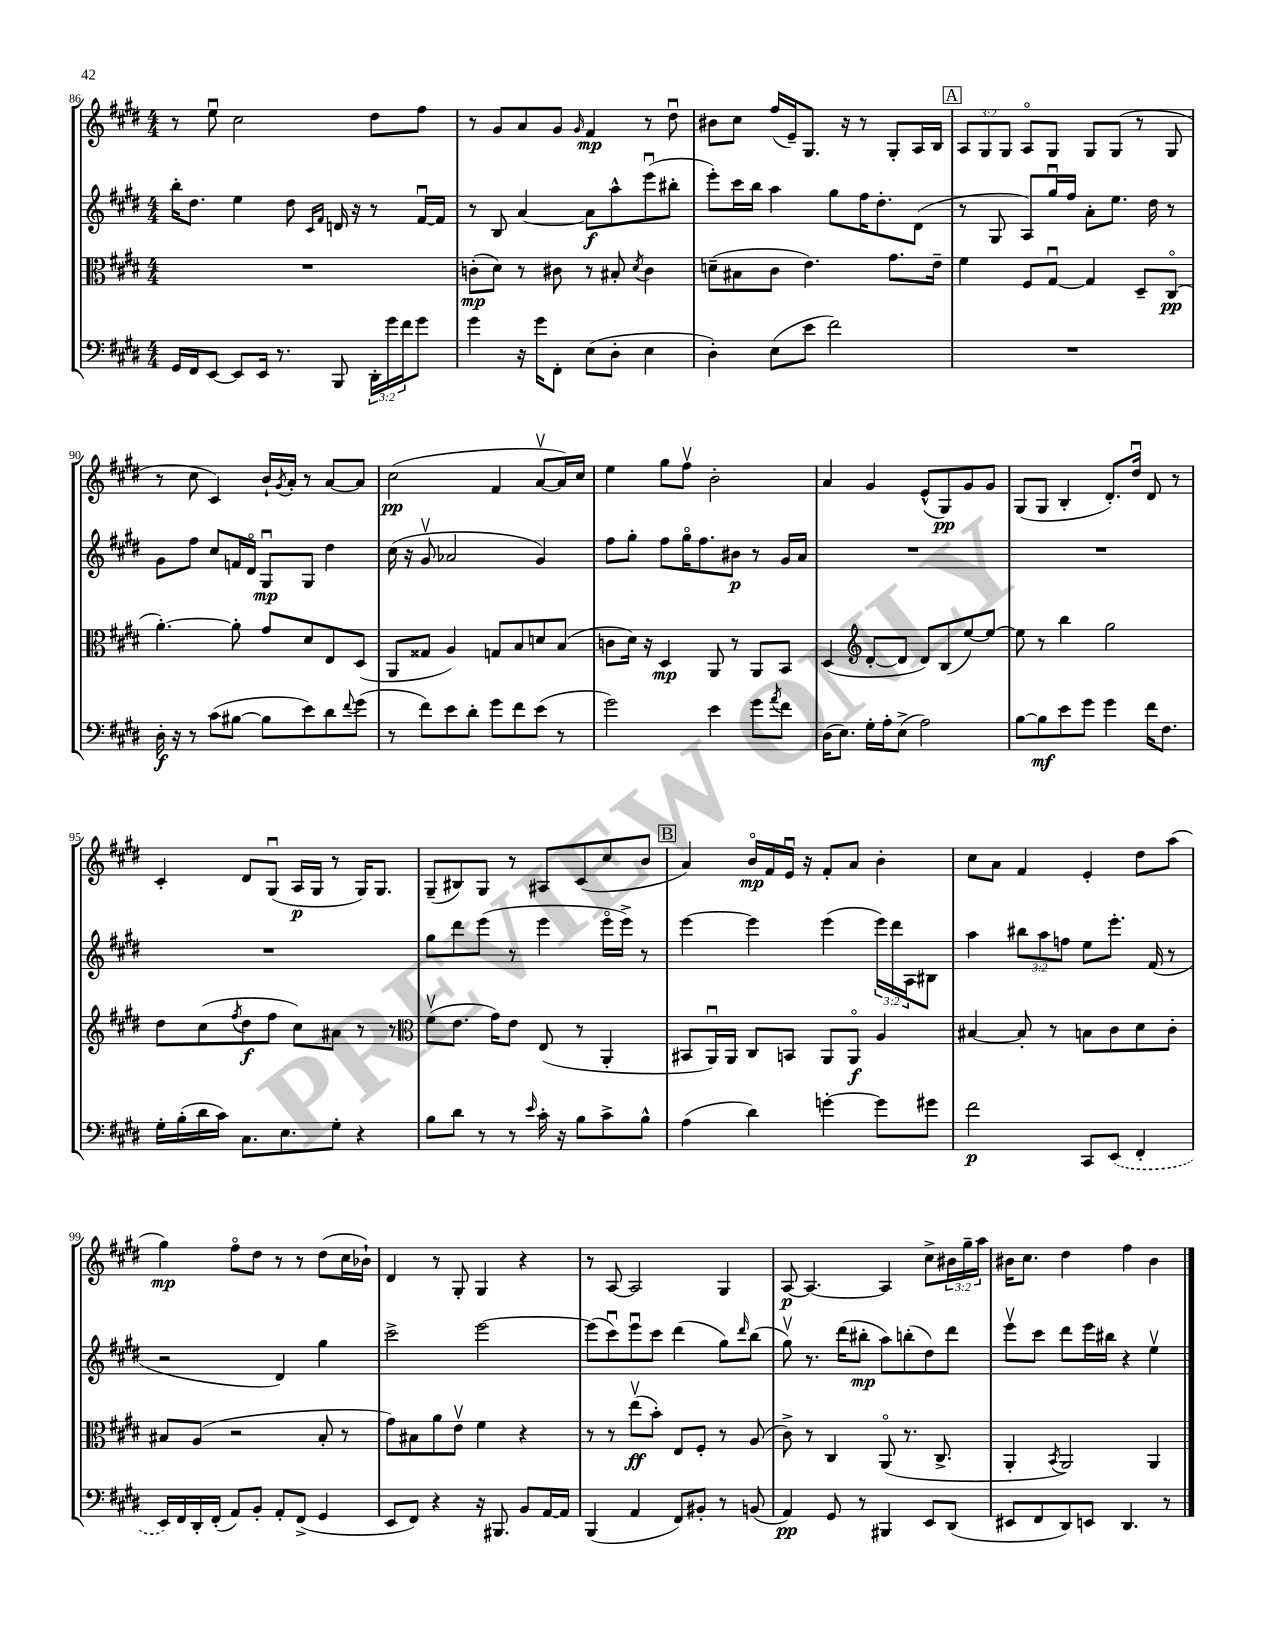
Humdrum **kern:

**kern	**kern	**kern	**kern
*staff4	*staff3	*staff2	*staff1
*clefF4	*clefC3	*clefG2	*clefG2
*k[f#c#g#d#]	*k[f#c#g#d#]	*k[f#c#g#d#]	*k[f#c#g#d#]
*M4/4	*M4/4	*M4/4	*M4/4
16GG#/LL	1r	16bb'\LK	8r
16FF#/J	.	8.dd#\J	.
[8EE/J	.	.	8eeu\
8EE/]L	.	4ee\	2cc#\
16EE/Jk	.	.	.
8.r	.	.	.
.	.	8dd#\	.
.	.	16qqc#/LL	.
.	.	16qqf#/JJ	.
8BBB/	.	16d/	.
.	.	16r	.
24DD#'\LL	.	8r	8dd#\L
24g#\	.	.	.
24f#\J	.	.	.
8g#\J	.	[16f#u/LL	8ff#\J
.	.	16f#/]JJ	.
=	=	=	=
4g#\	(8c'\L	8r	8r
.	8d#\J)	8B/	8g#/L
16r	8r	[4a/	8a/
16g#\LK	.	.	.
8FF#'\J	8c#\	.	8g#/J
.	.	.	16qqg#/
(8E\L	8r	8a\]L	4f#/
8D#'\J	8B#'/	8aa^^\	.
.	8qd#/	.	.
4E\	4c#\	(8eeeu\	8r
.	.	8bb#'\J	8dd#u\
=	=	=	=
4D#'\)	(8d~\L	8eee'\L)	8b#\L
.	8B#\	16ccc#\L	8cc#\J
.	.	16bb\JJ	.
(8E\L	8c#\J	4aa\	(16ff#/LL
.	.	.	16e~/J)
8e\J	4.e\)	.	8.G#/J
2f#\)	.	8gg#\L	.
.	.	.	16r
.	.	16ff#\K	8r
.	.	8.dd#'\	.
.	8.g#\L	.	8G#'/L
.	.	(8d#\J	16A/L
.	16e~\Jk	.	16B/JJ
=	=	=	=
1r	4f#\	8r	12A/L
.	.	.	12G#/
.	.	8G#/	.
.	.	.	12G#/J
.	8F#/L	8A/L)	8Ao/L
.	[8G#u/J	16gg#u/L	8G#/J
.	.	16ff#/JJ	.
.	4G#/]	8a'\L	8G#/L
.	.	8.ee\J	(8G#/J
.	8D#~/L	.	8r
.	.	16dd#\	.
.	(8C#o/J	8r	8G#/
=	=	=	=
16D#'\	[4.a'\)	8g#\L	8r
16r	.	.	.
8r	.	8ff#\J	8cc#\
(8c#\L	.	8cc#/L	4c#/)
[8B#\J	8a'\]	16f/L	.
.	.	16d#o/JJ	.
8B#\]L	8g#/L	8G#u/L	16b`/LL
.	.	.	8qg#/
.	.	.	16a'/JJ
8e\)	8d#/	8G#/J	8r
8d#\	8E/	4dd#\	[8a/L
8qqf#/	.	.	.
(8g#\J	(8D#/J	.	8a/]J
=	=	=	=
8r	8AA/L	(16cc#\	(2cc#\
.	.	16r	.
8f#\L)	8G##/J	8g#v/	.
8e\	4A/)	2a-/	.
8d#'\J	.	.	.
8g#\L	8G/L	.	4f#/
8f#\	8B/	.	.
(8e\J	8d/	4g#/)	[8av/L
8r	(8B/J	.	16a/]L)
.	.	.	16cc#/JJ
=	=	=	=
2g#\)	8c\L	8ff#\L	4ee\
.	16d#\Jk)	8gg#'\J	.
.	16r	.	.
.	4D#/	8ff#\L	8gg#\L
.	.	16gg#o\K	8ff#v\J
.	.	8.ff#\	.
4e\	8AA/	.	2b'\
.	8r	8b#\J	.
8g#\L	8AA/L	8r	.
8qa/	.	.	.
8f#\J	8BB/J	16g#/LL	.
.	.	16a/JJ	.
=	=	=	=
(16D#\LK	(4D#/	1r	4a/
8.E\J)	.	.	.
*	*clefG2	*	*
16G#'\LL	[8d#'/L	.	4g#/
16A'\J	.	.	.
(8E^\J	8d#/]J	.	.
2A\)	8d#/L)	.	(8e^^/L
.	(8B/	.	8G#/)
.	[8ee/)	.	8g#/
.	8ee/_J	.	8g#/J
=	=	=	=
[8B\L	8ee\]	1r	(8G#/L
8B\]	8r	.	8G#/J
8e\	4bb\	.	4B'/
8g#\J	.	.	.
4g#\	2gg#\	.	8.d#'/L)
.	.	.	16dd#u/Jk
16f#\LK	.	.	8d#/
8.F#\J	.	.	.
.	.	.	8r
=	=	=	=
16G#'\LL	8dd#\L	1r	4c#'/
(16B'\	.	.	.
16d#\	(8cc#\	.	.
16c#\JJ)	.	.	.
.	8qff#/	.	.
8.C#\L	8dd#\	.	8d#/L
.	8ff#\J	.	(8G#u/J
8.E\	.	.	.
.	8cc#\L)	.	16A/LL
.	.	.	16G#/JJ
8G#'\J	8a#\J	.	8r
4r	8r	.	16G#/LK)
.	.	.	8.G#/J
.	8r	.	.
=	=	=	=
*	*clefC3	*	*
8B\L	(8f#v\L	8gg#\L	(8G#~/L
8d#\J	8.e\J	8ddd#\	8B#/)
8r	.	(8eee\J	8G#/J
.	16g#\LK)	.	.
8r	8e\J	8r	8r
16qqe/	.	.	.
16c#'\	(8E/	4eee\	8A#/L
16r	.	.	.
8B\L	8r	.	(8c#/
8c#^\	4AA'/	16eeeo\LL	8cc#/
.	.	16eee^\JJ)	.
8B^^\J	.	8r	8b/J
=	=	=	=
(4A\	8BB#/L	[4eee\	4a/)
.	16AAu/L)	.	.
.	16AA/JJ	.	.
4d#\)	8C#/L	4eee\]	16bo/LL
.	.	.	16f#/
.	8BB/J	.	16eu/JJ
.	.	.	16r
[4g'\	8AA/L	(4eee\	8f#'/L
.	8AAo/J	.	8a/J
8g\]L	4A/	24eee\LL)	4b'\
.	.	24ddd#\	.
.	.	24A\J	.
8g#\J	.	8B#\J	.
=	=	=	=
2f#\	[4B#/	4aa\	8cc#\L
.	.	.	8a\J
.	8B#'/]	12bb#\L	4f#/
.	.	12aa\	.
.	8r	.	.
.	.	12ff\J	.
8CC#/L	8B\L	8ee\L	4e'/
(8EE/J	8c#\	8.eee'\J	.
4FF#'/	8d#\	.	8dd#\L
.	.	(16f#/	.
.	8c#'\J	8r	(8aa\J
=	=	=	=
16EE/LL)	8B#/L	2r	4gg#\)
16FF#/	.	.	.
16DD#'/	(8A/J	.	.
(16FF#'/JJ	.	.	.
8AA/L)	2r	.	8ff#o\L
8BB'/J	.	.	8dd#\J
8AA'/L	.	4d#/)	8r
(8FF#^/J	.	.	8r
4GG#/	8B#'/	4gg#\	(8dd#\L
.	8r	.	16cc#\L
.	.	.	16b-`\JJ)
=	=	=	=
8EE/L	8g#\L)	2ccc#^\	4d#/
8FF#/J)	8B#\	.	.
4r	8a\	.	8r
.	8ev\J	.	8G#'/
16r	4f#\	[2eee\	4G#/
8.BBB#/	.	.	.
8BB/L	4r	.	4r
[16AA/L	.	.	.
16AA/]JJ	.	.	.
=	=	=	=
(4BBB/	8r	(8eee\]L	8r
.	8r	8ccc#u\)	[8A/
4AA/	(8eev\L	8eeeu\	2A/]
.	8b'\J)	8ccc#\J	.
8FF#/L)	8E/L	(4ddd#\	.
8BB#'/J	8F#'/J	.	.
8r	8r	8gg#\L)	4G#/
.	.	16qqddd#/	.
(8BB/	(8A/	(8bb\J	.
=	=	=	=
4AA/)	8c#^\)	8gg#v\)	[8A/
.	8r	8.r	4.A/_
8GG#/	4C#/	.	.
.	.	(16ddd#\LK	.
8r	.	8bb#'\J	.
4BBB#/	(8AAo/	8aa\L)	4A/]
.	8.r	(8bb'\	.
8EE/L	.	8dd#\)	8cc#^\L
.	8.C#^/	.	.
(8DD#/J	.	8ddd#\J	24b#\L
.	.	.	24gg#~\
.	.	.	24aa\JJ
=	=	=	=
8EE#/L	4AA'/	8eeev\L	16b#\LK
.	.	.	8.cc#\J
8FF#/	.	8ccc#\J	.
.	8qBB/	.	.
8DD#/)	2AA/)	8ddd#\L	4dd#\
8EE/J	.	16eee\L	.
.	.	16bb#\JJ	.
4.DD#/	.	4r	4ff#\
.	4AA/	4eev\	4b#\
8r	.	.	.
==	==	==	==
*-	*-	*-	*-
